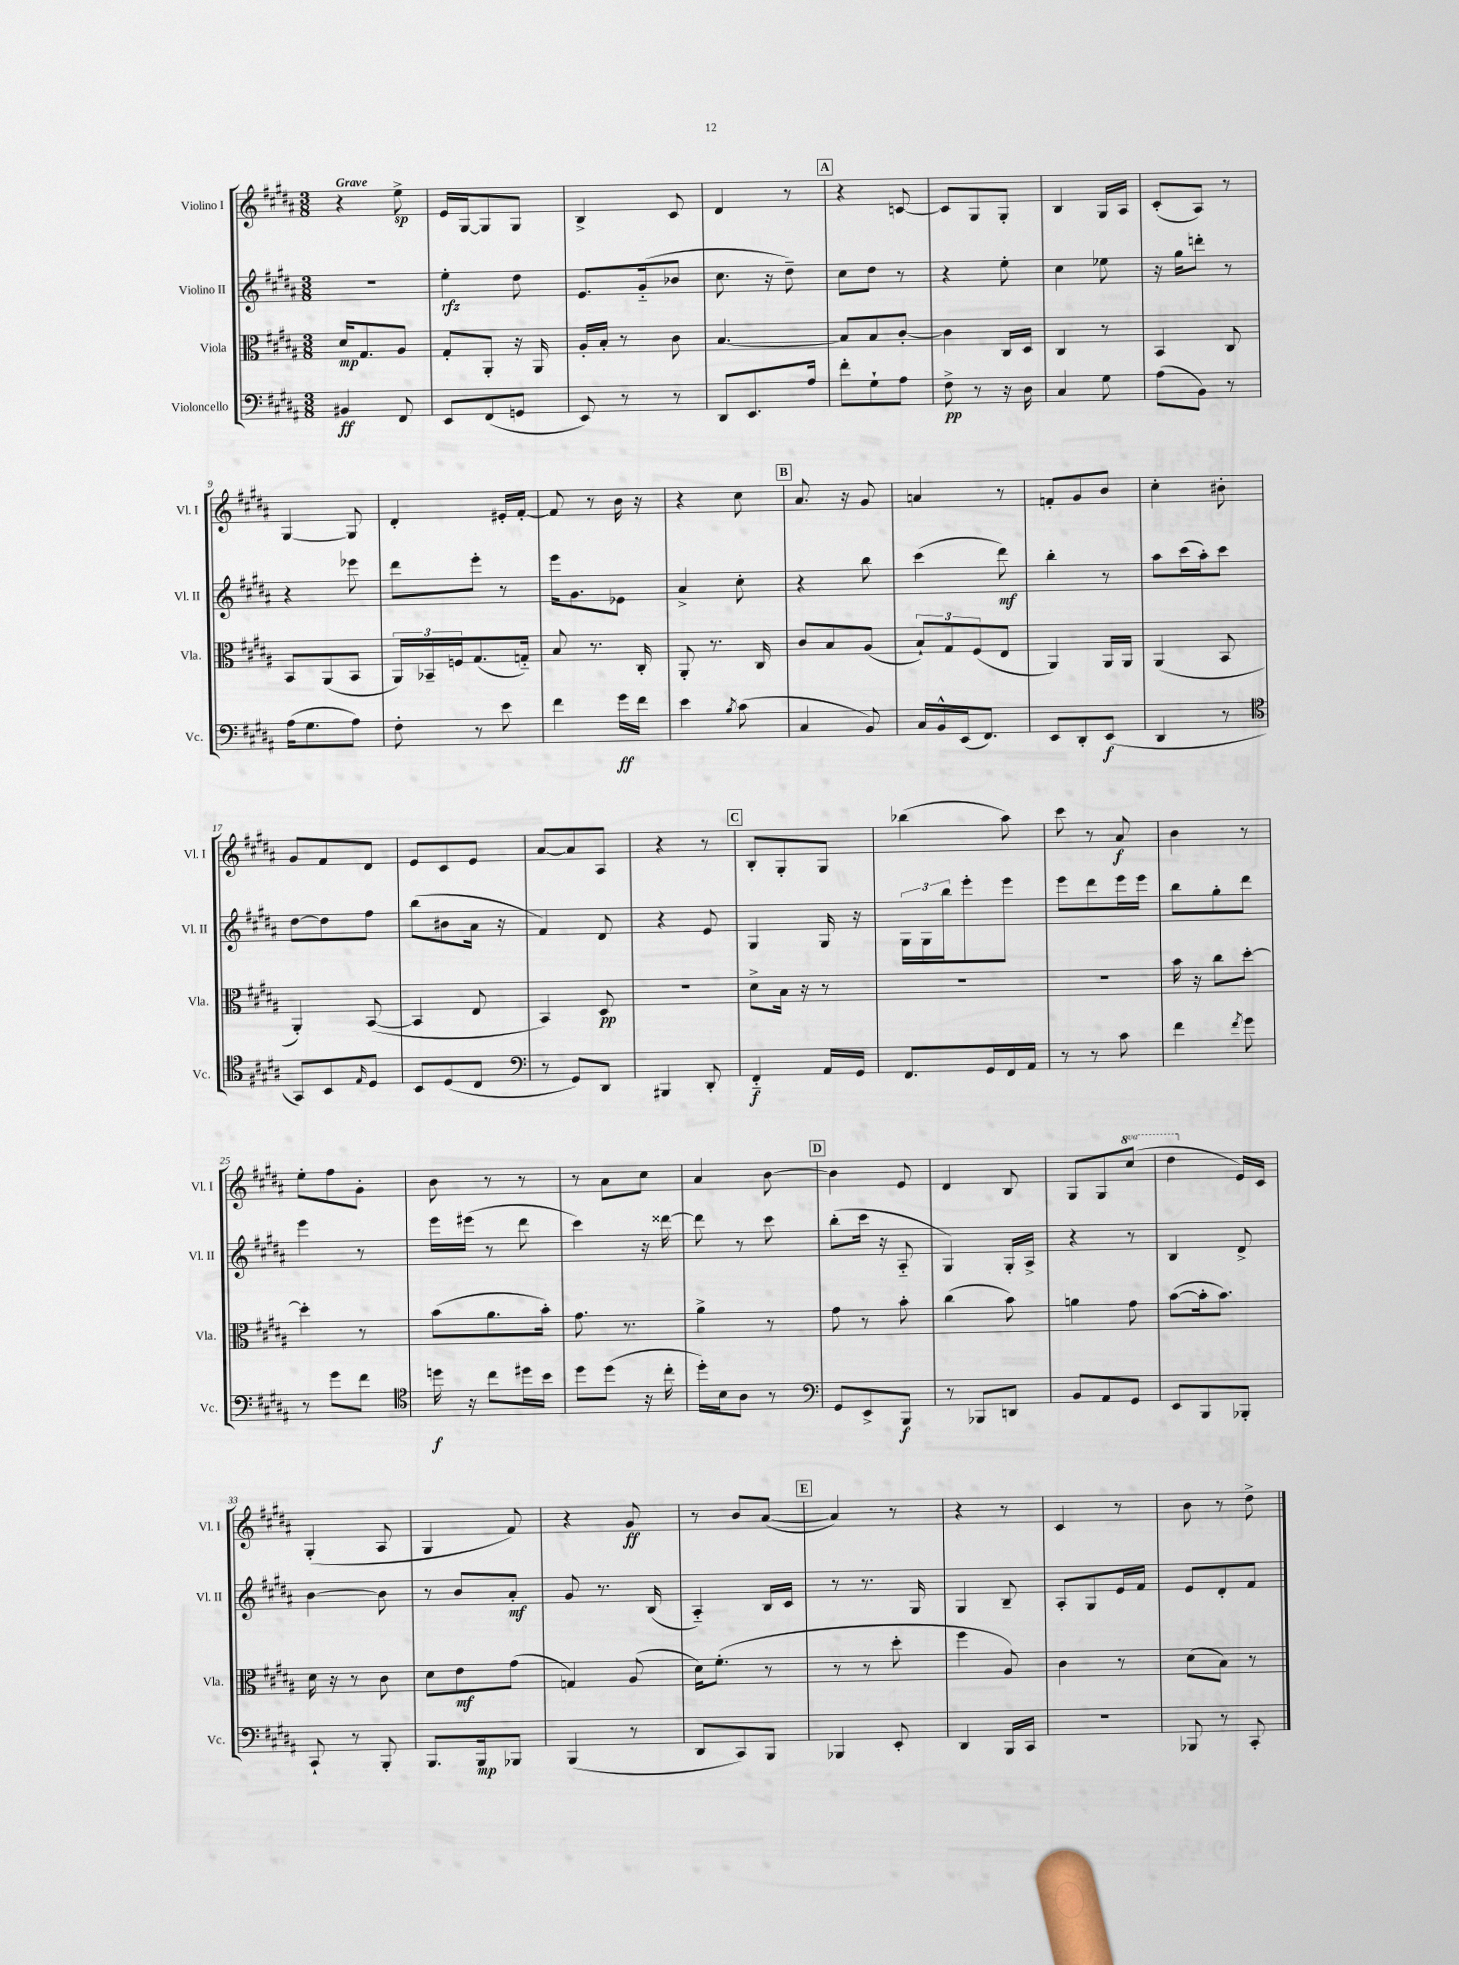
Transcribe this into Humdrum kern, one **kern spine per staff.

**kern	**dynam	**kern	**dynam	**kern	**dynam	**kern	**dynam
*part4	*part4	*part3	*part3	*part2	*part2	*part1	*part1
*staff4	*staff4	*staff3	*staff3	*staff2	*staff2	*staff1	*staff1
*I"Violoncello	*	*I"Viola	*	*I"Violino II	*	*I"Violino I	*
*I'Vc.	*	*I'Vla.	*	*I'Vl. II	*	*I'Vl. I	*
*clefF4	*	*clefC3	*	*clefG2	*	*clefG2	*
*k[f#c#g#d#a#]	*	*k[f#c#g#d#a#]	*	*k[f#c#g#d#a#]	*	*k[f#c#g#d#a#]	*
*M3/8	*	*M3/8	*	*M3/8	*	*M3/8	*
=1	=1	=1	=1	=1	=1	=1	=1
!	!	!	!	!	!	!LO:TX:a:B:t=Grave	!
4BB#X/	ff	16d#/KL	mp	4.r	.	4r	.
.	.	8.G#/	.	.	.	.	.
8FF#/	.	8A#/J	.	.	.	8ee^\	sp
=2	=2	=2	=2	=2	=2	=2	=2
8EE/L	.	8G#'/L	.	4ee'\	rfz	16e/LL	.
.	.	.	.	.	.	[16G#/J	.
(8FF#/	.	8AA#'/J	.	.	.	8G#/]	.
8GGn/J	.	16r	.	8dd#\	.	8G#/J	.
.	.	16AA#/	.	.	.	.	.
=3	=3	=3	=3	=3	=3	=3	=3
8EE/)	.	16A#'/LL	.	8.e/L	.	4B^/	.
.	.	16B'/JJ	.	.	.	.	.
8r	.	8r	.	.	.	.	.
.	.	.	.	(16g#/k	.	.	.
8r	.	8c#\	.	8b-X/J	.	8c#/	.
=4	=4	=4	=4	=4	=4	=4	=4
8DD#/L	.	[4.B/	.	8.cc#\	.	4d#/	.
8.EE/	.	.	.	.	.	.	.
.	.	.	.	16r	.	.	.
.	.	.	.	8dd#~\)	.	8r	.
16A#/Jk	.	.	.	.	.	.	.
!!LO:REH:place=s1:t=A
=5	=5	=5	=5	=5	=5	=5	=5
8f#'\L	.	8B/L]	.	8cc#\L	.	4r	.
8G#`\	.	8B/	.	8dd#\J	.	.	.
8A#\J	.	[8c#'/J	.	8r	.	[8cn/	.
=6	=6	=6	=6	=6	=6	=6	=6
8F#^\	pp	4c#\]	.	4r	.	8c/L]	.
8r	.	.	.	.	.	8G#/	.
16r	.	16C#/LL	.	8ee'\	.	8G#'/J	.
16D#\	.	16D#/JJ	.	.	.	.	.
=7	=7	=7	=7	=7	=7	=7	=7
4C#/	.	4C#/	.	4cc#\	.	4B/	.
8G#\	.	8r	.	8ee-X\	.	16G#/LL	.
.	.	.	.	.	.	16A#/JJ	.
=8	=8	=8	=8	=8	=8	=8	=8
(8A#\L	.	4BB/	.	16r	.	(8c#'/L	.
.	.	.	.	16gg#\KL	.	.	.
8BB\J)	.	.	.	8dddn'\J	.	8A#/J)	.
8r	.	8C#/	.	8r	.	8r	.
!!LO:LB:g=z
=9	=9	=9	=9	=9	=9	=9	=9
(16A#\KL	.	8BB/L	.	4r	.	[4G#/	.
8.G#\	.	.	.	.	.	.	.
.	.	(8AA#/	.	.	.	.	.
8A#\J)	.	8BB/J	.	8eee-X\	.	8G#/]	.
=10	=10	=10	=10	=10	=10	=10	=10
8F#'\	.	24AA#/LL)	.	8ddd#\L	.	4d#'/	.
.	.	24BB-X~/	.	.	.	.	.
.	.	24Fn/J	.	.	.	.	.
8r	.	(8.G#/	.	8eee'\J	.	.	.
8e\	.	.	.	8r	.	16e#X'/LL	.
.	.	16Gn/Jk)	.	.	.	[16f#'/JJ	.
=11	=11	=11	=11	=11	=11	=11	=11
4f#\	.	8B/	.	16eee\KL	.	8f#/]	.
.	.	.	.	8.g#\	.	.	.
.	.	8.r	.	.	.	8r	.
16g#\LL	ff	.	.	8e-X\J	.	16b\	.
16f#\JJ	.	16C#'/	.	.	.	16r	.
=12	=12	=12	=12	=12	=12	=12	=12
4e\	.	8AA#'/	.	4a#^/	.	4r	.
.	.	8.r	.	.	.	.	.
8qB/	.	.	.	.	.	.	.
(8c#\	.	.	.	8cc#'\	.	8cc#\	.
.	.	16C#/	.	.	.	.	.
!!LO:REH:place=s1:t=B
=13	=13	=13	=13	=13	=13	=13	=13
4C#/	.	8c#/L	.	4r	.	8.a#/	.
.	.	8B/	.	.	.	.	.
.	.	.	.	.	.	16r	.
8BB/)	.	(8A#/J	.	8bb\	.	8g#/	.
=14	=14	=14	=14	=14	=14	=14	=14
16C#/LL	.	12B`/L)	.	(4ccc#\	.	4an/	.
16BB^^/	.	.	.	.	.	.	.
.	.	12G#/	.	.	.	.	.
(16EE/J	.	.	.	.	.	.	.
.	.	(12F#/	.	.	.	.	.
8.FF#/J)	.	.	.	.	.	.	.
.	.	8E/J	.	8ddd#\)	mf	8r	.
=15	=15	=15	=15	=15	=15	=15	=15
8EE/L	.	4AA#/)	.	4bb'\	.	8fn'/L	.
8DD#'/	.	.	.	.	.	8g#/	.
(8EE/J	f	16AA#/LL	.	8r	.	8b/J	.
.	.	16AA#/JJ	.	.	.	.	.
=16	=16	=16	=16	=16	=16	=16	=16
4DD#/	.	(4AA#/	.	8aa#\L	.	4cc#'\	.
.	.	.	.	(16ccc#\L	.	.	.
.	.	.	.	16aa#'\J)	.	.	.
8r	.	8BB/	.	8ccc#\J	.	8b#X'\	.
!!LO:LB:g=z
=17	=17	=17	=17	=17	=17	=17	=17
*clefC4	*	*	*	*	*	*	*
8GG#/L)	.	4AA#'/)	.	[8dd#\L	.	8g#/L	.
8BB/	.	.	.	8dd#\]	.	8f#/	.
16qqE/	.	.	.	.	.	.	.
8D#/J	.	([8BB/	.	8ff#\J	.	8d#/J	.
=18	=18	=18	=18	=18	=18	=18	=18
8BB/L	.	4BB/]	.	(8bb\L	.	8e/L	.
(8D#/	.	.	.	8b#X\	.	8c#/	.
8C#/J	.	8E/	.	16a#\Jk	.	8e/J	.
.	.	.	.	16r	.	.	.
=19	=19	=19	=19	=19	=19	=19	=19
*clefF4	*	*	*	*	*	*	*
8r	.	4BB/)	.	4f#/)	.	[8a#/L	.
8GG#/L)	.	.	.	.	.	8a#/]	.
8DD#/J	.	8D#/	pp	8d#/	.	8A#/J	.
=20	=20	=20	=20	=20	=20	=20	=20
4BBB#X/	.	4.r	.	4r	.	4r	.
8DD#'/	.	.	.	8e/	.	8r	.
!!LO:REH:place=s1:t=C
=21	=21	=21	=21	=21	=21	=21	=21
4FF#/	f	8d#^\L	.	4G#/	.	8B'/L	.
.	.	16B\Jk	.	.	.	8G#'/	.
.	.	16r	.	.	.	.	.
16AA#/LL	.	8r	.	16G#/	.	8G#/J	.
16GG#/JJ	.	.	.	16r	.	.	.
=22	=22	=22	=22	=22	=22	=22	=22
8.FF#/L	.	4.r	.	24G#\LL	.	(4bb-X\	.
.	.	.	.	24G#\	.	.	.
.	.	.	.	24bb\J	.	.	.
.	.	.	.	8eee'\	.	.	.
16GG#/L	.	.	.	.	.	.	.
16FF#/	.	.	.	8eee\J	.	8aa#\)	.
16AA#/JJ	.	.	.	.	.	.	.
=23	=23	=23	=23	=23	=23	=23	=23
8r	.	4.r	.	8eee\L	.	8ccc#\	.
8r	.	.	.	8ddd#\	.	8r	.
8c#\	.	.	.	16eee\L	.	8a#/	f
.	.	.	.	16eee\JJ	.	.	.
=24	=24	=24	=24	=24	=24	=24	=24
4f#\	.	16b\	.	8bb\L	.	4b\	.
.	.	16r	.	.	.	.	.
.	.	8cc#\L	.	8gg#'\	.	.	.
8qf#/	.	.	.	.	.	.	.
8g#\	.	[8dd#'\J	.	8ddd#\J	.	8r	.
!!LO:LB:g=z
=25	=25	=25	=25	=25	=25	=25	=25
8r	.	4dd#'\]	.	4eee\	.	8ee'\L	.
8g#\L	.	.	.	.	.	8ff#\	.
8f#\J	.	8r	.	8r	.	8g#'\J	.
=26	=26	=26	=26	=26	=26	=26	=26
*clefC4	*	*	*	*	*	*	*
16ddn\	f	(8b\L	.	16eee\LL	.	8b\	.
16r	.	.	.	(16eee#X\JJ	.	.	.
8cc#\L	.	8.a#\	.	8r	.	8r	.
16dd#X\L	.	.	.	8ddd#\	.	8r	.
16b\JJ	.	16b'\Jk)	.	.	.	.	.
=27	=27	=27	=27	=27	=27	=27	=27
8dd#\L	.	8.g#\	.	4ccc#\)	.	8r	.
(8dd#\J	.	.	.	.	.	8a#\L	.
.	.	8.r	.	.	.	.	.
16r	.	.	.	16r	.	8cc#\J	.
16cc#'\	.	.	.	[16ddd##X\	.	.	.
=28	=28	=28	=28	=28	=28	=28	=28
16dd#'\LL)	.	4a#^\	.	8ddd##\]	.	4a#/	.
16B\J	.	.	.	.	.	.	.
8A#\J	.	.	.	8r	.	.	.
8r	.	8r	.	8ccc#\	.	[8b\	.
!!LO:REH:place=s1:t=D
=29	=29	=29	=29	=29	=29	=29	=29
*clefF4	*	*	*	*	*	*	*
8GG#/L	.	8g#\	.	(8bb'\L	.	4b\]	.
8EE^/	.	8r	.	16ccc#\Jk	.	.	.
.	.	.	.	16r	.	.	.
8BBB/J	f	8b'\	.	8A#/	.	8e/	.
=30	=30	=30	=30	=30	=30	=30	=30
8r	.	(4cc#\	.	4G#/)	.	4d#/	.
8BBB-X/L	.	.	.	.	.	.	.
8DDn/J	.	8b\)	.	16G#'/LL	.	8B/	.
.	.	.	.	16A#^/JJ	.	.	.
=31	=31	=31	=31	=31	=31	=31	=31
8BB/L	.	4an\	.	4r	.	8G#/L	.
8AA#/	.	.	.	.	.	8G#/	.
*	*	*	*	*	*	*8va	*
8GG#/J	.	8g#\	.	8r	.	(8ccc#/J	.
=32	=32	=32	=32	=32	=32	=32	=32
8EE/L	.	([8b\L	.	4B/	.	4ddd#\	.
8BBB/	.	16b'\k]	.	.	.	.	.
.	.	8.b\J)	.	.	.	.	.
*	*	*	*	*	*	*X8va	*
8BBB-X'/J	.	.	.	8d#^/	.	16e/LL)	.
.	.	.	.	.	.	16c#/JJ	.
!!LO:LB:g=z
=33	=33	=33	=33	=33	=33	=33	=33
8CC#`/	.	16d#\	.	[4b\	.	(4G#'/	.
.	.	16r	.	.	.	.	.
8r	.	8r	.	.	.	.	.
8BBB'/	.	8c#\	.	8b\]	.	8A#/	.
=34	=34	=34	=34	=34	=34	=34	=34
8.BBB/L	.	8d#\L	.	8r	.	4G#/	.
.	.	8e\	mf	8b/L	.	.	.
16BBB/k	mp	.	.	.	.	.	.
8BBB-X/J	.	(8g#\J	.	8a#'/J	mf	8f#/)	.
=35	=35	=35	=35	=35	=35	=35	=35
(4BBB/	.	4Gn/)	.	8g#/	.	4r	.
.	.	.	.	8.r	.	.	.
8r	.	(8A#/	.	.	.	8g#/	ff
.	.	.	.	(16B/	.	.	.
=36	=36	=36	=36	=36	=36	=36	=36
8DD#/L	.	16d#\KL)	.	4A#/)	.	8r	.
.	.	(8.f#'\J	.	.	.	.	.
8CC#/)	.	.	.	.	.	8b/L	.
8BBB/J	.	8r	.	16B/LL	.	([8a#/J	.
.	.	.	.	16c#/JJ	.	.	.
!!LO:REH:place=s1:t=E
=37	=37	=37	=37	=37	=37	=37	=37
4BBB-X/	.	8r	.	8r	.	4a#/])	.
.	.	8r	.	8.r	.	.	.
8EE'/	.	8dd#'\	.	.	.	8r	.
.	.	.	.	16G#/	.	.	.
=38	=38	=38	=38	=38	=38	=38	=38
4DD#/	.	4ff#\	.	4G#/	.	4r	.
16BBB/LL	.	8A#/)	.	8B~/	.	8r	.
16CC#/JJ	.	.	.	.	.	.	.
=39	=39	=39	=39	=39	=39	=39	=39
4.r	.	4c#\	.	8A#'/L	.	4c#/	.
.	.	.	.	8G#/	.	.	.
.	.	8r	.	16e/L	.	8r	.
.	.	.	.	16f#/JJ	.	.	.
=40	=40	=40	=40	=40	=40	=40	=40
8BBB-X/	.	(8d#\L	.	8e/L	.	8b\	.
8r	.	8B\J)	.	8d#'/	.	8r	.
8CC#'/	.	8r	.	8f#/J	.	8dd#^\	.
==	==	==	==	==	==	==	==
*-	*-	*-	*-	*-	*-	*-	*-
